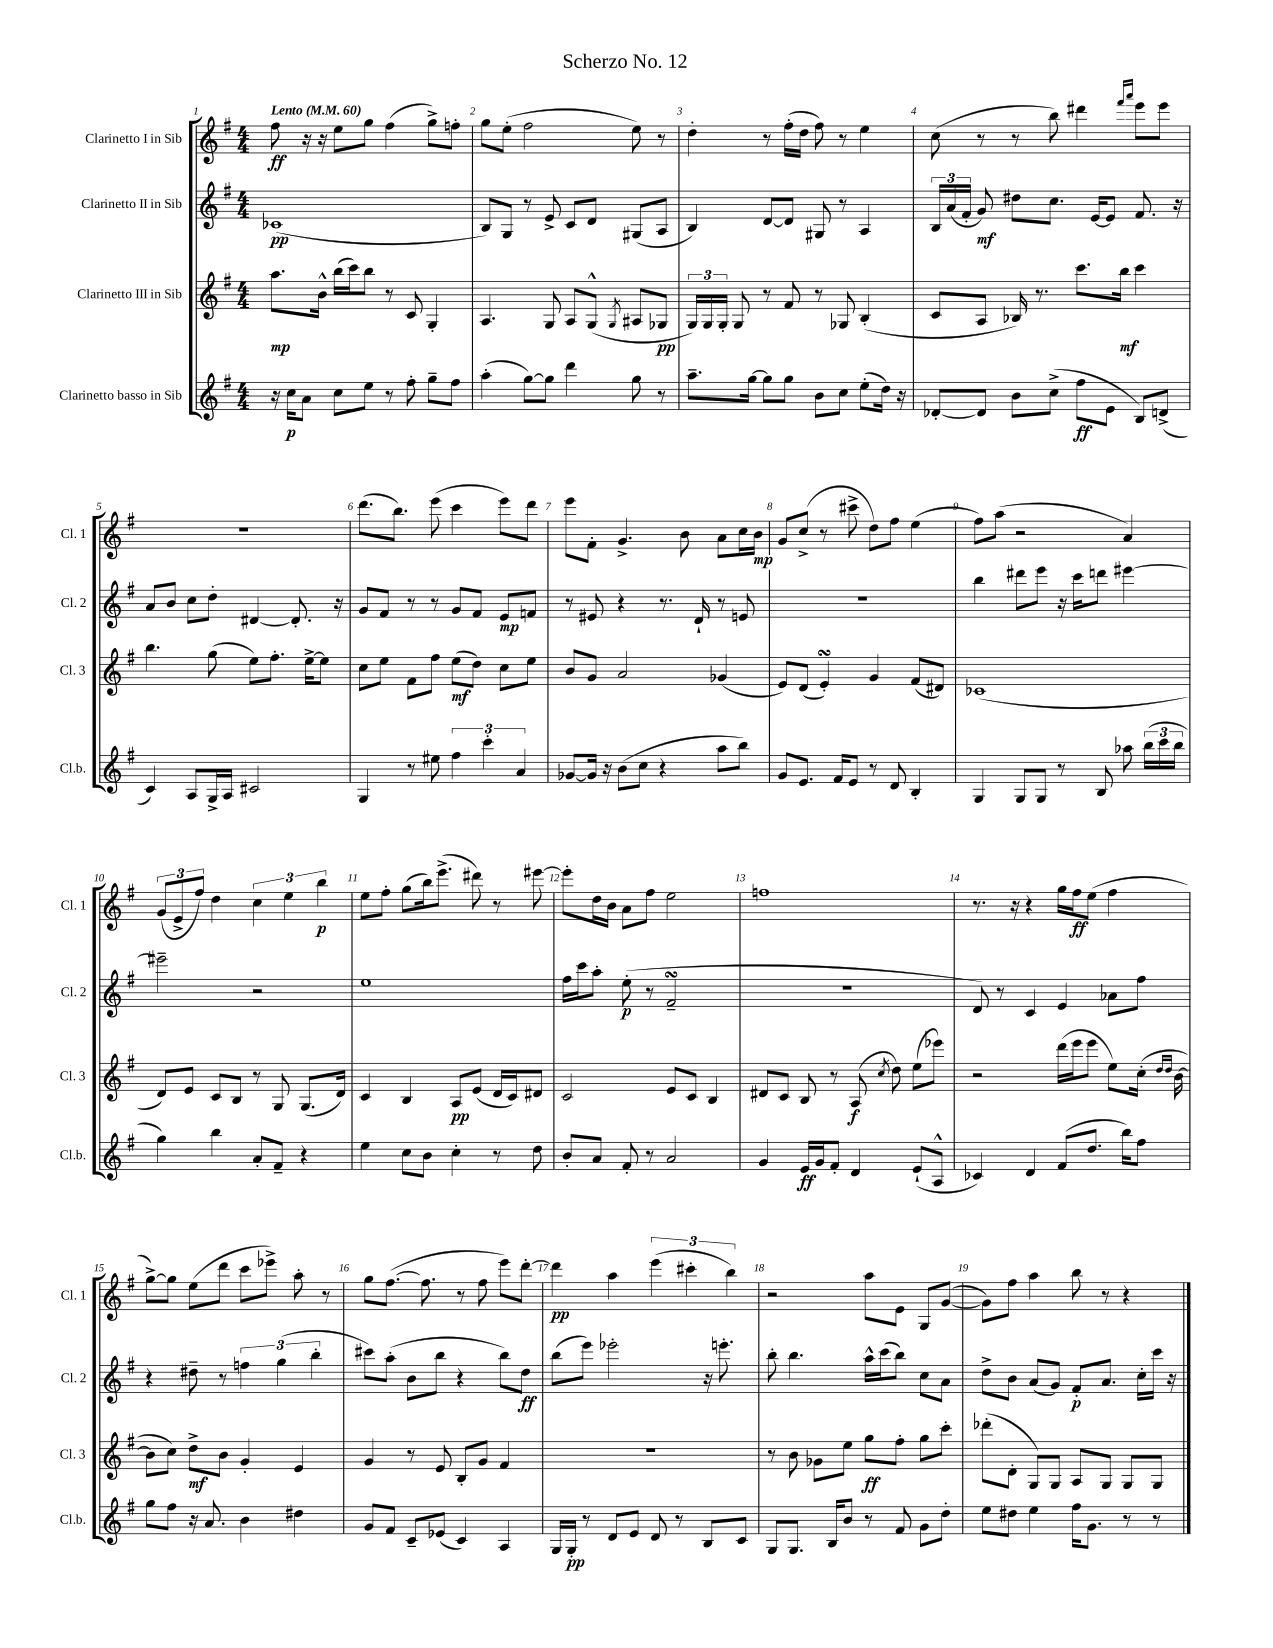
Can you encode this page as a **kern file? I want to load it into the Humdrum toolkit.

**kern	**kern	**kern	**kern
*staff4	*staff3	*staff2	*staff1
*clefG2	*clefG2	*clefG2	*clefG2
*k[f#]	*k[f#]	*k[f#]	*k[f#]
*M4/4	*M4/4	*M4/4	*M4/4
*MM60	*MM60	*MM60	*MM60
16r	8.aa\L	(1c-	8ff#\
16cc\LK	.	.	.
8a\J	.	.	16r
.	16b^^\Jk	.	16r
8cc\L	(16bb\LL	.	8ee\L
.	16ccc\J)	.	.
8ee\J	8bb\J	.	8gg\J
8r	8r	.	(4ff#\
8ff#'\	8c/	.	.
8gg~\L	4G'/	.	8gg^\L)
8ff#\J	.	.	8ff'\J
=	=	=	=
(4aa'\	4.A/	8B/L)	8gg\L
.	.	8G/J	(8ee'\J
[8gg\L)	.	8r	2ff#\
8gg\]J	8G/	8e^/	.
4ddd\	8A/L	8c/L	.
.	(8G^^/J	8d/J	.
.	8qG/	.	.
8gg\	8A#/L	(8G#/L	8ee\)
8r	8G-/J	8A/J	8r
=	=	=	=
8.aa~\L	24G/LL)	4B/)	4dd'\
.	24G/	.	.
.	24G'/JJ	.	.
.	8G/	.	.
[16gg\Jk	.	.	.
8gg\]L	8r	[8d/L	8r
8gg\J	8f#/	8d/]J	(16ff#'\LL
.	.	.	16dd\JJ
8b\L	8r	8G#/	8ff#\)
8cc\J	8G-/	8r	8r
(8ee'\L	(4B'/	4A/	4ee\
16dd\Jk)	.	.	.
16r	.	.	.
=	=	=	=
[8d-'/L	8c/L	24B/LL	(8cc\
.	.	(24a/	.
.	.	24f#'/JJ	.
8d-/]J	8A/J	8g/)	8r
8b\L	16B-/)	8dd#\L	8r
.	8.r	.	.
(8cc^\J	.	8.cc\J	8bb\)
8ff#\L	8.ccc\L	.	4ddd#\
.	.	[16e/LK	.
8e\J	.	8e/]J	.
.	16bb\Jk	.	.
.	.	.	16qqfff#/LL
.	.	.	16qqaaa/JJ
8B/L)	4ccc\	8.f#/	8eee\L
(8d^/J	.	.	8eee\J
.	.	16r	.
=	=	=	=
4c/)	4.bb\	8a/L	1r
.	.	8b/J	.
8A/L	.	8cc\L	.
16G^/L	(8gg\	8dd'\J	.
16A/JJ	.	.	.
2c#/	8ee\L)	[4d#/	.
.	8.ff#'\J	.	.
.	.	8.d#'/]	.
.	[16ee^\LK	.	.
.	8ee\]J	.	.
.	.	16r	.
=	=	=	=
4G/	8cc\L	8g/L	(8.ddd\L
.	8ee\J	8f#/J	.
.	.	.	8.bb\J)
8r	8f#\L	8r	.
8ee#\	8ff#\J	8r	(8eee\
6ff#\	(8ee\L	8g/L	4ccc\
.	8dd\J)	8f#/J	.
6ccc'\	.	.	.
.	8cc\L	8e/L	8eee\L)
6a/	.	.	.
.	8ee\J	8f/J	8ddd\J
=	=	=	=
[8g-/L	8b/L	8r	8eee\L
16g-/]Jk	8g/J	8e#/	8f#'\J
16r	.	.	.
(8b\L	2a/	4r	4.g^/
8cc\J	.	.	.
4r	.	8.r	.
.	.	.	8b\
.	.	16d`/	.
8aa\L	(4g-/	8r	8a\L
8bb\J)	.	8e/	16cc\L
.	.	.	16b\JJ
=	=	=	=
8g/L	8e/L)	1r	8g/L
8.e/J	(8d/J	.	(8cc^/J
.	4e'/)	.	8r
16f#/LK	.	.	.
8e/J	.	.	8ccc#^\
8r	4g/	.	8dd\L)
8d/	.	.	8ff#\J
4B'/	(8f#/L	.	(4ee\
.	8d#/J)	.	.
=	=	=	=
4G/	(1c-	4bb\	8ff#\L)
.	.	.	(8aa\J
8G/L	.	8ddd#\L	2r
8G/J	.	8eee\J	.
8r	.	16r	.
.	.	16ccc\LK	.
8B/	.	8ddd\J	.
8aa-\	.	[4eee#\	4a/)
(24bb\LL	.	.	.
24ccc\	.	.	.
24bb\JJ	.	.	.
=	=	=	=
4gg\)	8d/L)	2eee#~\]	(12g/L
.	.	.	12e^/
.	8e/J	.	.
.	.	.	12ff#/J)
4bb\	8c/L	.	4dd\
.	8B/J	.	.
8a'/L	8r	2r	6cc\
8f#~/J	8G/	.	.
.	.	.	6ee\
4r	(8.G/L	.	.
.	.	.	6bb\
.	16d/Jk)	.	.
=	=	=	=
4ee\	4c/	1ee	8ee\L
.	.	.	8ff#'\J
8cc\L	4B/	.	(8gg\L
8b\J	.	.	16bb\k)
.	.	.	(8.eee^\J
4cc'\	8A/L	.	.
.	(8e/J	.	8ddd#\)
8r	16d/LL	.	8r
.	16c/J)	.	.
8dd\	8d#/J	.	[8eee#\
=	=	=	=
8b'/L	2c/	16ff#\LL	8eee#'\]L
.	.	16ccc\J	.
8a/J	.	8aa'\J	16dd\L
.	.	.	16b\JJ
8f#'/	.	(8ee'\	8a\L
8r	.	8r	8ff#\J
2a/	8e/L	2f#~/	2ee\
.	8c/J	.	.
.	4B/	.	.
=	=	=	=
4g/	8d#/L	1r	1ff
.	8c/J	.	.
16e/LL	8B/	.	.
16g/J	.	.	.
8f#'/J	8r	.	.
4d/	(8A/	.	.
.	8qcc/	.	.
.	8dd\)	.	.
(8e`/L	(8ee\L	.	.
8A^^/J	8eee-\J)	.	.
=	=	=	=
4c-/)	2r	8d/)	8.r
.	.	8r	.
.	.	.	16r
4d/	.	4c/	4r
(8f#/L	(16ddd\LL	4e/	16gg\LL
.	16eee\J	.	16ff#\J
8.dd/J	8eee\J	.	(8ee\J
.	8ee\L)	8a-\L	4ff#\
16bb\LK)	.	.	.
8ff#\J	(16cc'\Jk	8ff#\J	.
.	16qqdd/LL	.	.
.	16qqdd/JJ	.	.
.	[16b\	.	.
=	=	=	=
8gg\L	8b\]L	4r	[8gg^\L)
8ff#\J	8cc\J)	.	8gg\]J
16r	8dd^\L	8dd#~\	(8ee\L
8.a/	.	.	.
.	8b\J	8r	8ddd\J
4b\	4g'/	6ff\	8ccc\L
.	.	.	8eee-^\J)
.	.	(6gg\	.
4dd#\	4e/	.	8aa'\
.	.	6bb'\	.
.	.	.	8r
=	=	=	=
8g/L	4g/	8ccc#\L)	8gg\L
8f#/J	.	(8aa'\J	([8.ff#\J
8c~/L	8r	8b\L	.
.	.	.	8.ff#\]
(8e-/J	8e/	8bb\J	.
4c/)	8B'/L	4r	8r
.	8g/J	.	8ff#\
4A/	4f#/	8bb\L)	8eee\L)
.	.	8dd\J	[8ddd'\J
=	=	=	=
16G/LL	1r	(8bb\L	4ddd\]
16G'/JJ	.	.	.
8r	.	8eee\J)	.
8d/L	.	2eee-'\	4aa\
8e/J	.	.	.
8d/	.	.	(6eee\
8r	.	.	.
.	.	.	6ccc#'\
8B/L	.	16r	.
.	.	8.eee'\	.
.	.	.	6bb\)
8c/J	.	.	.
=	=	=	=
8G/L	8r	8bb'\	2r
8.G/J	8b\	4.bb\	.
.	8g-\L	.	.
16B/LK	.	.	.
8b/J	8ee\J	.	.
8r	8gg\L	16aa^^\LL	8aa\L
.	.	(16ccc\J	.
8f#/	8ff#'\J	8bb\J)	8e\J
8g\L	8gg\L	8cc\L	8G/L
8dd'\J	8ccc'\J	8a\J	([8g/J
=	=	=	=
8ee\L	(8ddd-'\L	8dd^\L	8g\]L)
8dd#\J	8d'\J	8b\J	8ff#\J
4ee\	8G/L)	(8a/L	4aa\
.	8G/J	8g/J)	.
16ff#\LK	8A/L	8f#'/L	8bb\
8.g\J	.	.	.
.	8G/J	8.a/J	8r
8r	8G/L	.	4r
.	.	16cc'\LL	.
8r	8G/J	16ccc\JJ	.
.	.	16r	.
==	==	==	==
*-	*-	*-	*-
